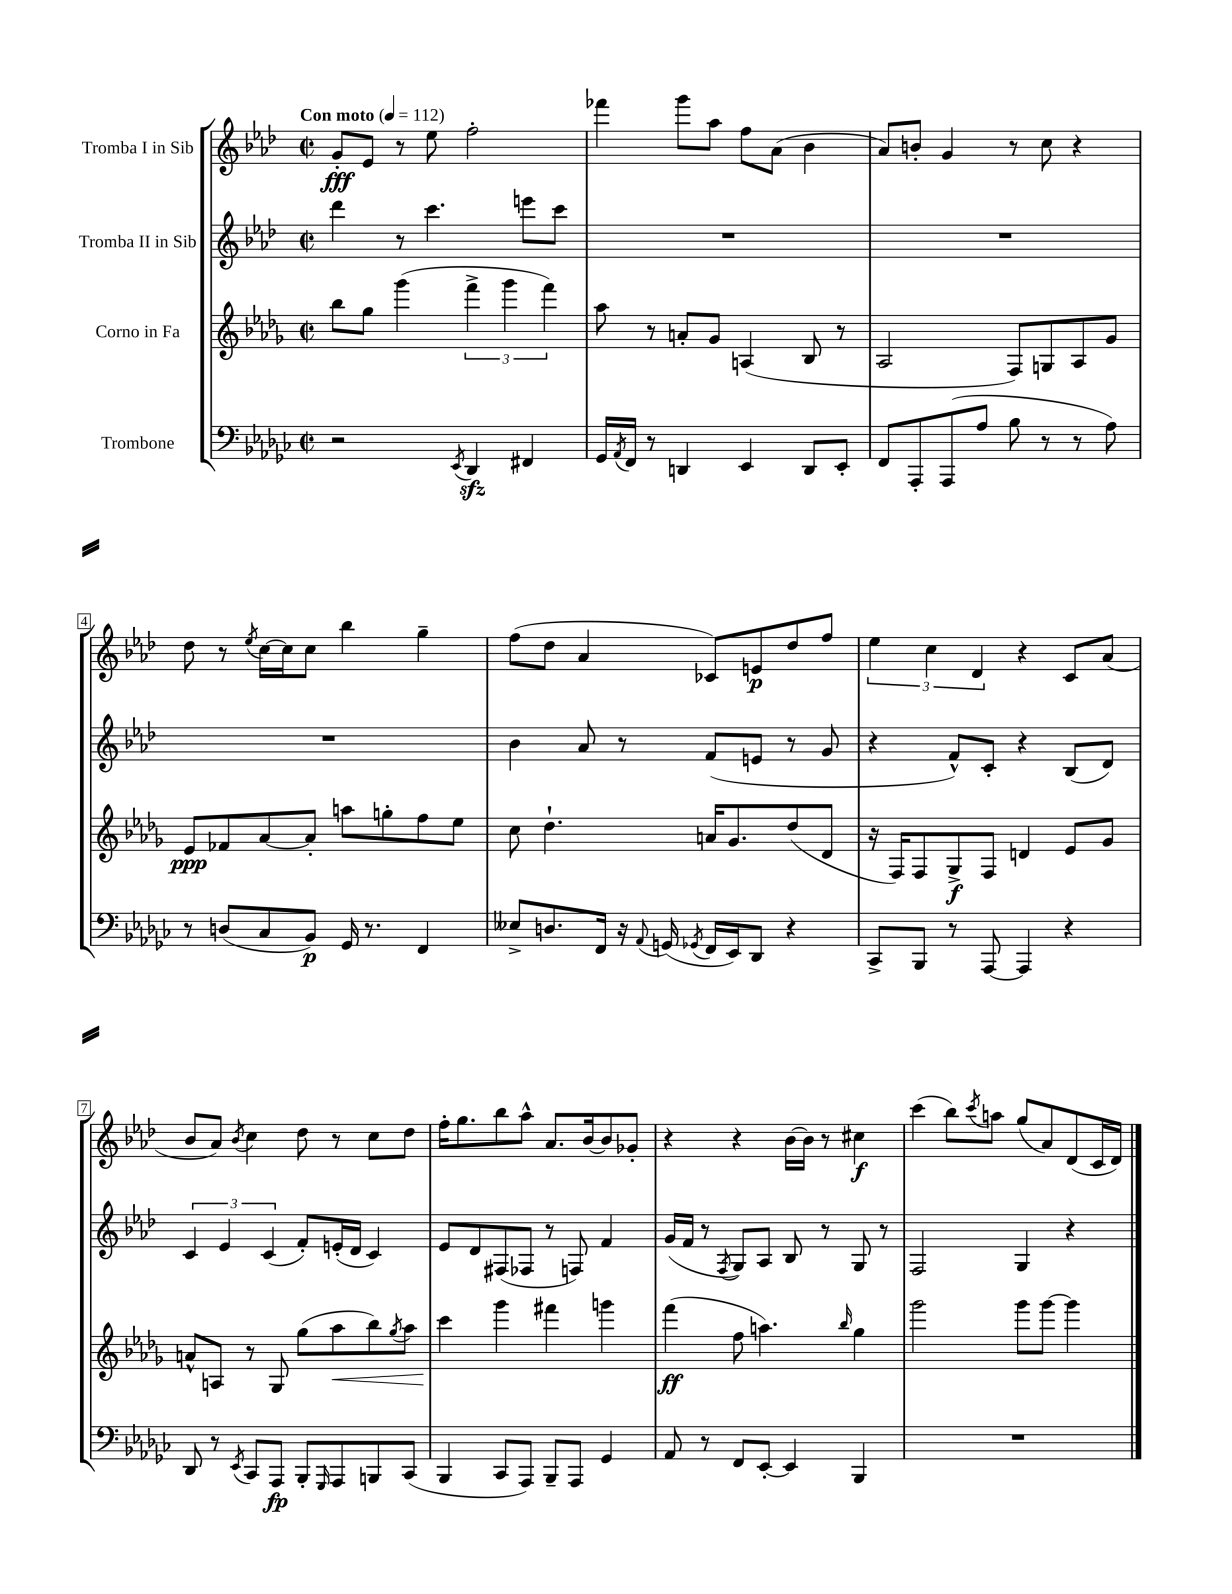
<<
\new StaffGroup <<
\new Staff = "s0" \with { instrumentName = "Tromba I in Sib" } {
    \clef treble \key aes \major \defaultTimeSignature \time 2/2 \tempo "Con moto" 4 = 112
    g'8-.\fff ees'8 r8 ees''8 f''2-. |
    fes'''4 g'''8 aes''8 f''8 aes'8( bes'4 |
    aes'8) b'8-. g'4 r8 c''8 r4 |
    des''8 r8 \acciaccatura { ees''8 } c''16~ c''16 c''8 bes''4 g''4-- |
    f''8( des''8 aes'4 ces'8) e'8\p des''8 f''8 |
    \tuplet 3/2 { ees''4 c''4 des'4 } r4 c'8 aes'8( |
    bes'8 aes'8) \acciaccatura { bes'8 } c''4 des''8 r8 c''8 des''8 |
    f''16-. g''8. bes''8 aes''8-^ aes'8. bes'16~ bes'8 ges'8-. |
    r4 r4 bes'16~ bes'16 r8 cis''4\f |
    c'''4( bes''8) \acciaccatura { c'''8 } a''8 g''8( aes'8) des'8( c'16 des'16) \bar "|." |
}
\new Staff = "s1" \with { instrumentName = "Tromba II in Sib" } {
    \clef treble \key aes \major \defaultTimeSignature \time 2/2
    des'''4 r8 c'''4. e'''8 c'''8 |
    R1 |
    R1 |
    R1 |
    bes'4 aes'8 r8 f'8( e'8 r8 g'8 |
    r4 f'8-^) c'8-. r4 bes8( des'8) |
    \tuplet 3/2 { c'4 ees'4 c'4( } f'8-.) e'16-.( des'16 c'4) |
    ees'8 des'8 fis8( fes8 r8 f8) f'4 |
    g'16( f'16 r8 \acciaccatura { f8 } g8) aes8 bes8 r8 g8 r8 |
    f2 g4 r4 \bar "|." |
}
\new Staff = "s2" \with { instrumentName = "Corno in Fa" } {
    \clef treble \key des \major \defaultTimeSignature \time 2/2
    bes''8 ges''8 ges'''4( \tuplet 3/2 { f'''4-> ges'''4 f'''4) } |
    aes''8 r8 a'8-. ges'8 a4( bes8 r8 |
    aes2 f8) g8 aes8 ges'8 |
    ees'8\ppp fes'8 aes'8~ aes'8-. a''8 g''8-. f''8 ees''8 |
    c''8 des''4.-! a'16 ges'8. des''8( des'8 |
    r16 f16) f8 ges8->\f f8 d'4 ees'8 ges'8 |
    a'8-^ a8 r8 ges8 ges''8( aes''8\< bes''8) \acciaccatura { ges''8 } aes''8 |
    c'''4\! ges'''4 fis'''4 g'''4 |
    f'''4\ff( f''8 a''4.) \grace { bes''16 } ges''4 |
    ges'''2 ges'''8 ges'''8~ ges'''4 \bar "|." |
}
\new Staff = "s3" \with { instrumentName = "Trombone" } {
    \clef bass \key ges \major \defaultTimeSignature \time 2/2
    r2 \acciaccatura { ees,8 } des,4\sfz fis,4 |
    ges,16 \acciaccatura { aes,8 } f,16 r8 d,4 ees,4 d,8 ees,8-. |
    f,8 aes,,8-. aes,,8( aes8 bes8 r8 r8 aes8) |
    r8 d8( ces8 bes,8\p) ges,16 r8. f,4 |
    eeses8-> d8. f,16 r16 \appoggiatura { aes,8 } g,16( \acciaccatura { ges,8 } f,16 ees,16) des,8 r4 |
    ces,8-> bes,,8 r8 aes,,8~ aes,,4 r4 |
    des,8 r8 \acciaccatura { ees,8 } ces,8 aes,,8\fp bes,,8-. \grace { ges,,16 } aes,,8 b,,8 ces,8( |
    bes,,4 ces,8 aes,,8) bes,,8-- aes,,8 ges,4 |
    aes,8 r8 f,8 ees,8~-. ees,4 bes,,4 |
    R1 \bar "|." |
}
>>
>>
\layout { \context { \Score \override BarNumber.stencil = #(make-stencil-boxer 0.1 0.3 ly:text-interface::print) } }
